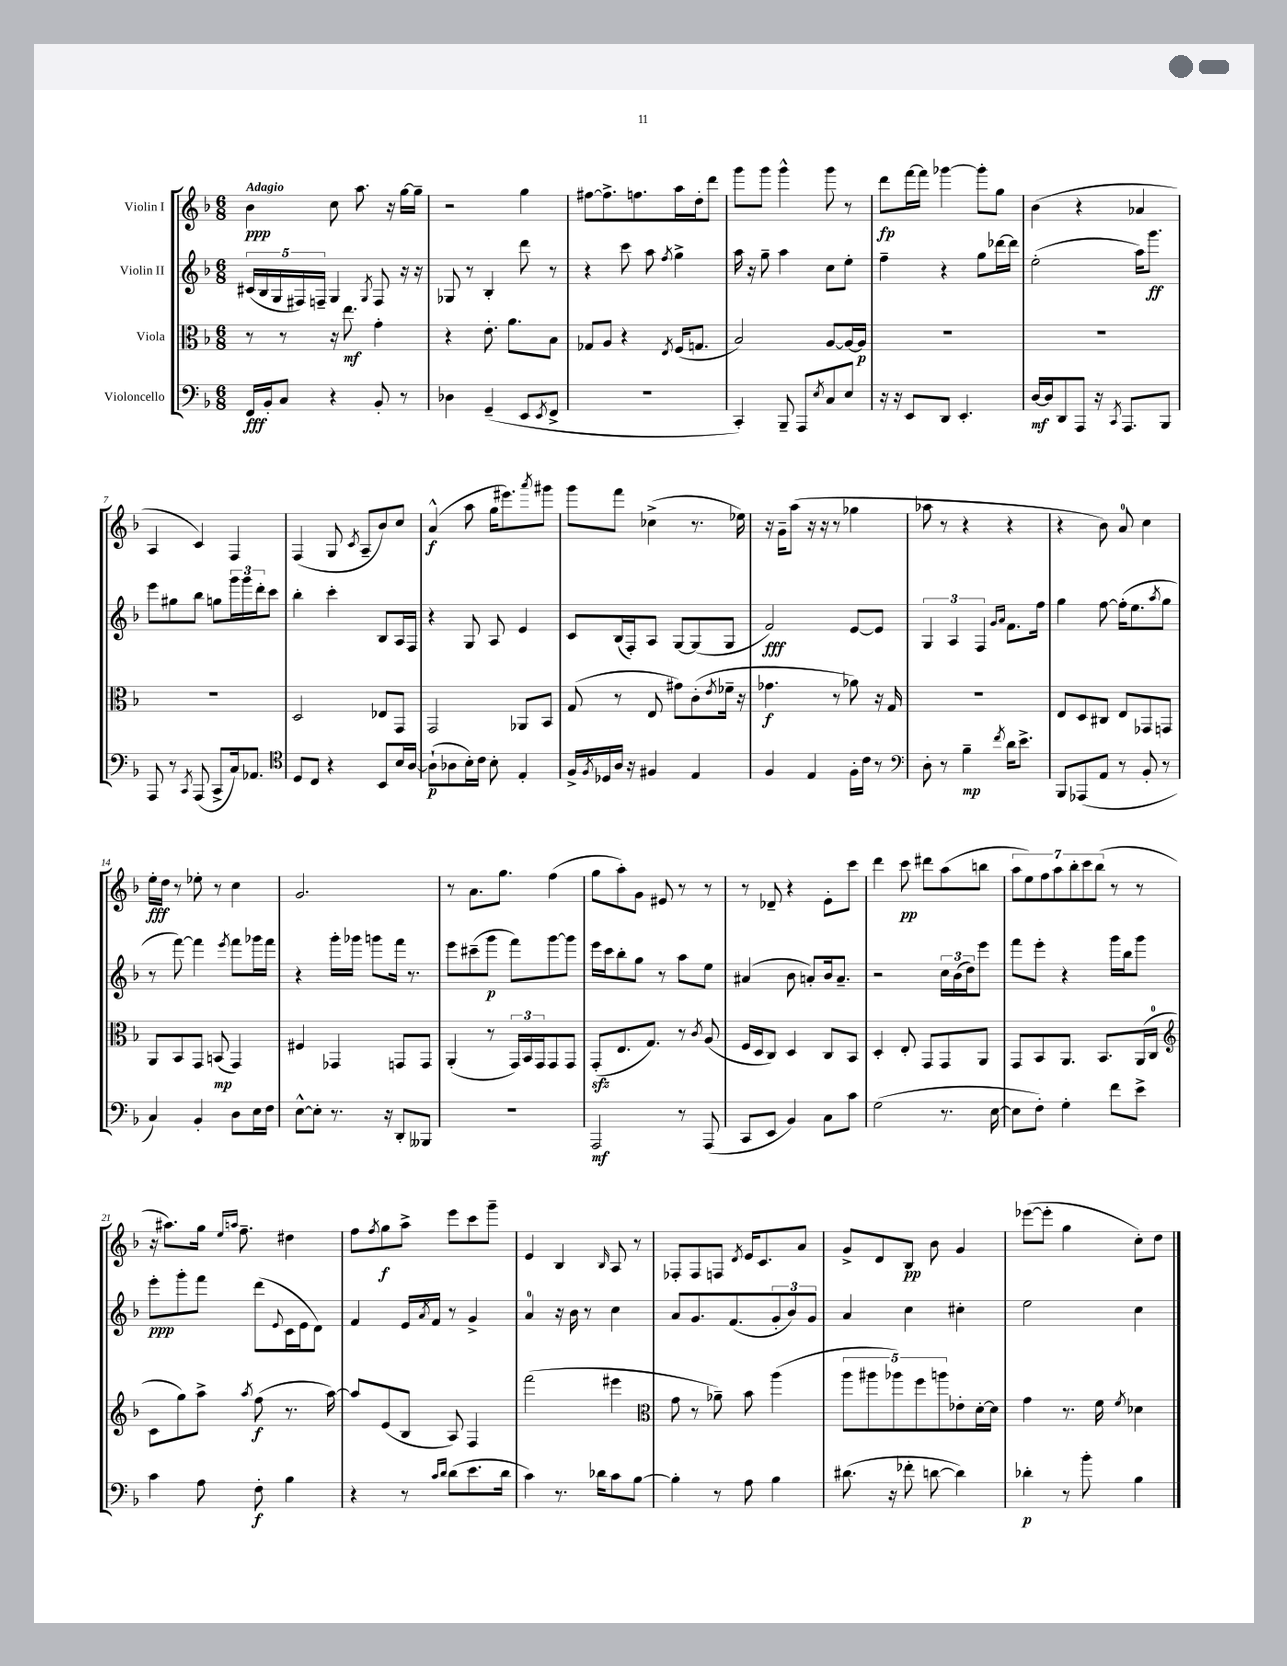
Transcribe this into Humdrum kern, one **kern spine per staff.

**kern	**dynam	**kern	**dynam	**kern	**dynam	**kern	**dynam
*part4	*part4	*part3	*part3	*part2	*part2	*part1	*part1
*staff4	*staff4	*staff3	*staff3	*staff2	*staff2	*staff1	*staff1
*I"Violoncello	*	*I"Viola	*	*I"Violin II	*	*I"Violin I	*
*clefF4	*	*clefC3	*	*clefG2	*	*clefG2	*
*k[b-]	*	*k[b-]	*	*k[b-]	*	*k[b-]	*
*M6/8	*	*M6/8	*	*M6/8	*	*M6/8	*
=1	=1	=1	=1	=1	=1	=1	=1
!	!	!	!	!	!	!LO:TX:a:B:t=Adagio	!
16FF/LL	fff	8r	.	(20c#X/LL	.	4b-\	ppp
.	.	.	.	20B-/	.	.	.
16BB-'/J	.	.	.	.	.	.	.
.	.	.	.	20G/	.	.	.
8C/J	.	8r	.	.	.	.	.
.	.	.	.	20F#X/)	.	.	.
.	.	.	.	20Fn~/JJ	.	.	.
4r	.	16r	.	4G/	.	8cc\	.
.	.	8.ee\	mf	.	.	.	.
.	.	.	.	.	.	8.aa\	.
.	.	.	.	8qG/	.	.	.
8BB-'/	.	4g'\	.	8F/	.	.	.
.	.	.	.	.	.	16r	.
8r	.	.	.	16r	.	[16gg\LL	.
.	.	.	.	16r	.	16gg~\JJ]	.
=2	=2	=2	=2	=2	=2	=2	=2
4D-X\	.	4r	.	8G-X/	.	2r	.
.	.	.	.	8r	.	.	.
(4GG~/	.	8.e'\	.	4B-'/	.	.	.
.	.	8.a\L	.	.	.	.	.
8EE/L	.	.	.	8ddd\	.	4gg\	.
8qEE/	.	.	.	.	.	.	.
8FF^/J	.	8B-\J	.	8r	.	.	.
=3	=3	=3	=3	=3	=3	=3	=3
2.r	.	8G-X/L	.	4r	.	[8ff#X\L	.
.	.	8A/J	.	.	.	8.ff#^\]	.
.	.	4r	.	8ccc\	.	.	.
.	.	.	.	.	.	8.ffn\	.
.	.	.	.	8aa\	.	.	.
.	.	8qE/	.	8qff/	.	.	.
.	.	(16F/KL	.	4gg^\	.	16aa\L	.
.	.	8.Gn/J	.	.	.	16dd'\J	.
.	.	.	.	.	.	8ddd\J	.
=4	=4	=4	=4	=4	=4	=4	=4
4CC'/)	.	2B-/)	.	16aa\	.	8ggg\L	.
.	.	.	.	16r	.	.	.
.	.	.	.	8gg~\	.	8ggg\J	.
8BBB-~/	.	.	.	4aa\	.	4ggg^^\	.
8AAA/L	.	.	.	.	.	.	.
8qE/	.	.	.	.	.	.	.
8C/	.	[8A/L	.	8cc\L	.	8ggg\	.
8E/J	.	16A/L_	.	8ee'\J	.	8r	.
.	.	16A/JJ]	p	.	.	.	.
=5	=5	=5	=5	=5	=5	=5	=5
16r	.	2.r	.	4ff~\	.	8ddd\L	fp
16r	.	.	.	.	.	.	.
8EE/L	.	.	.	.	.	[16fff\L	.
.	.	.	.	.	.	16fff\JJ]	.
8DD/J	.	.	.	4r	.	[4ggg-X\	.
4.EE'/	.	.	.	.	.	.	.
.	.	.	.	8gg\L	.	8ggg-'\L]	.
.	.	.	.	[16ddd-X\L	.	8gg\J	.
.	.	.	.	16ddd-\JJ]	.	.	.
=6	=6	=6	=6	=6	=6	=6	=6
[16D/LL	mf	2.r	.	(2ee'\	.	(4b-\	.
16D/J]	.	.	.	.	.	.	.
8DD/	.	.	.	.	.	.	.
8AAA/J	.	.	.	.	.	4r	.
16r	.	.	.	.	.	.	.
8qCC/	.	.	.	.	.	.	.
8.AAA/L	.	.	.	.	.	.	.
.	.	.	.	16aa\KL)	.	4a-X/	.
.	.	.	.	8.ggg\J	ff	.	.
8BBB-/J	.	.	.	.	.	.	.
!!LO:LB:g=z
=7	=7	=7	=7	=7	=7	=7	=7
8AAA/	.	2.r	.	8eee\L	.	4A/	.
8r	.	.	.	8gg#X\	.	.	.
8qCC/	.	.	.	.	.	.	.
(8AAA/	.	.	.	8bb-\J	.	4c/)	.
8CC^/L	.	.	.	8ggn\L	.	.	.
16C/k)	.	.	.	24ggg\L	.	4F/	.
.	.	.	.	24ggg\	.	.	.
8.AA-X/J	.	.	.	.	.	.	.
.	.	.	.	24ddd'\J	.	.	.
.	.	.	.	8ccc\J	.	.	.
=8	=8	=8	=8	=8	=8	=8	=8
*clefC4	*	*	*	*	*	*	*
8D/L	.	2D/	.	4bb-'\	.	(4F/	.
8C/J	.	.	.	.	.	.	.
4r	.	.	.	4ccc'\	.	8G/	.
.	.	.	.	.	.	8qc/	.
.	.	.	.	.	.	8A~/L	.
8BB-/L	.	8E-X/L	.	8B-/L	.	8b-/)	.
16B-/L	.	8GG/J	.	16A/L	.	8cc/J	.
[16A/JJ	.	.	.	16F/JJ	.	.	.
=9	=9	=9	=9	=9	=9	=9	=9
(8A`\L]	p	2GG/	.	4r	.	(4a^^/	f
8A-X\	.	.	.	.	.	.	.
16B-'\L)	.	.	.	8G/	.	8aa\	.
16c\JJ	.	.	.	.	.	.	.
8B-'\	.	.	.	8A/	.	16gg\KL	.
.	.	.	.	.	.	8.eee#X\)	.
4E'/	.	8AA-X/L	.	4e/	.	.	.
.	.	.	.	.	.	8qaaa/	.
.	.	8BB-/J	.	.	.	8ggg#X\J	.
=10	=10	=10	=10	=10	=10	=10	=10
16F^/LL	.	(8G/	.	8c/L	.	8ggg\L	.
8qF/	.	.	.	.	.	.	.
16D-X/	.	.	.	.	.	.	.
16A/JJ	.	8r	.	(16B-/L	.	8fff\J	.
16r	.	.	.	16F'/J)	.	.	.
4F#X/	.	8E/	.	8A/J	.	(4cc-X^\	.
.	.	8g#X\L)	.	[8G/L	.	.	.
4E/	.	(8c'\	.	(8G/]	.	8.r	.
.	.	8qe/	.	.	.	.	.
.	.	16f-X~\Jk	.	8G/J	.	.	.
.	.	16r	.	.	.	16ee-X\)	.
=11	=11	=11	=11	=11	=11	=11	=11
4F/	.	4.g-X\	f	2f/)	fff	16r	.
.	.	.	.	.	.	16g~\KL	.
.	.	.	.	.	.	(8aa\J	.
4E/	.	.	.	.	.	16r	.
.	.	.	.	.	.	16r	.
.	.	8r	.	.	.	8r	.
16F'\LL	.	8a-X\)	.	[8e/L	.	4gg-X\	.
16c\JJ	.	.	.	.	.	.	.
8r	.	16r	.	8e/J]	.	.	.
.	.	16G/	.	.	.	.	.
=12	=12	=12	=12	=12	=12	=12	=12
*clefF4	*	*	*	*	*	*	*
8D'\	.	2.r	.	6G/	.	8aa-X\	.
8r	.	.	.	.	.	8r	.
.	.	.	.	6A/	.	.	.
4B-~\	mp	.	.	.	.	4r	.
.	.	.	.	6F/	.	.	.
.	.	.	.	16qqg/LL	.	.	.
8qf/	.	.	.	16qqa/JJ	.	.	.
16d\KL	.	.	.	8.f\L	.	4r	.
8.e^\J	.	.	.	.	.	.	.
.	.	.	.	16ff\Jk	.	.	.
=13	=13	=13	=13	=13	=13	=13	=13
8BBB-/L	.	8E/L	.	4gg\	.	4r	.
(8AAA-X/	.	8D/	.	.	.	.	.
8AA/J	.	8C#X/J	.	[8ff\	.	8b-\)	.
8r	.	8E/L	.	(16ff'\KL]	.	8a/	.
.	.	.	.	8.ee\	.	.	.
8BB-'/	.	8GG-X/	.	.	.	4cc\	.
.	.	.	.	8qaa/	.	.	.
8r	.	8GGn/J	.	8gg\J	.	.	.
!!LO:LB:g=z
=14	=14	=14	=14	=14	=14	=14	=14
4C/)	.	8AA/L	.	8r	.	16ee'\LL	fff
.	.	.	.	.	.	16dd\JJ	.
.	.	8BB-/	.	[8fff\)	.	8r	.
4BB-'/	.	8GG/J	.	4fff\]	.	8ee-X'\	.
.	.	(8BBn/	mp	.	.	8r	.
.	.	.	.	8qeee/	.	.	.
8D\L	.	4GG/)	.	8fff\L	.	4cc\	.
16E\L	.	.	.	16ggg-X\L	.	.	.
16F\JJ	.	.	.	16fff\JJ	.	.	.
=15	=15	=15	=15	=15	=15	=15	=15
[8E^^\L	.	4F#X/	.	4r	.	2.g/	.
8E'\J]	.	.	.	.	.	.	.
8.r	.	4GG-X/	.	16ggg'\LL	.	.	.
.	.	.	.	16ggg-X\JJ	.	.	.
.	.	.	.	8gggn\L	.	.	.
16r	.	.	.	.	.	.	.
8DD'/L	.	8GGn/L	.	16fff\Jk	.	.	.
.	.	.	.	8.r	.	.	.
8BBB--X/J	.	8GG/J	.	.	.	.	.
=16	=16	=16	=16	=16	=16	=16	=16
2.r	.	(4AA'/	.	8eee\L	.	8r	.
.	.	.	.	(8ccc#X~\	.	8.a\L	.
.	.	8r	.	8ggg\J	p	.	.
.	.	.	.	.	.	8.gg\J	.
.	.	24GG/LL)	.	8fff\L)	.	.	.
.	.	24BB-/	.	.	.	.	.
.	.	24GG/J	.	.	.	.	.
.	.	8GG/	.	[8ggg\	.	(4ff\	.
.	.	8GG/J	.	8ggg\J]	.	.	.
=17	=17	=17	=17	=17	=17	=17	=17
2AAA/	mf	(8GGzz'/L	.	16eee\LL	.	8gg\L	.
.	.	.	.	16ccc\J	.	.	.
.	.	8.E/	.	8bb-'\	.	8aa'\)	.
.	.	.	.	8gg\J	.	8g\J	.
.	.	8.G/J)	.	.	.	.	.
.	.	.	.	8r	.	8e#X/	.
8r	.	8r	.	8aa\L	.	8r	.
.	.	8qc/	.	.	.	.	.
(8AAA/	.	(8A/	.	8ee\J	.	8r	.
=18	=18	=18	=18	=18	=18	=18	=18
8CC/L	.	16F/LL	.	(4a#X/	.	8r	.
.	.	16D/J	.	.	.	.	.
8EE/J	.	8C/J)	.	.	.	8d-X~/	.
4BB-/)	.	4D/	.	8b-\	.	4r	.
.	.	.	.	8an'/L)	.	.	.
8C\L	.	8C/L	.	16b-/k	.	8e'\L	.
.	.	.	.	8.a~/J	.	.	.
8c\J	.	8BB-/J	.	.	.	8ccc\J	.
=19	=19	=19	=19	=19	=19	=19	=19
(2G\	.	4D'/	.	2r	.	4ddd\	.
.	.	8E'/	.	.	.	8ccc\	pp
.	.	8GG/L	.	.	.	8ddd#X\L	.
8.r	.	8GG/	.	24cc\LL	.	(8aa\	.
.	.	.	.	(24b-\	.	.	.
.	.	.	.	24dd\J)	.	.	.
.	.	8AA/J	.	8eee\J	.	8bbn\J	.
[16E\	.	.	.	.	.	.	.
=20	=20	=20	=20	=20	=20	=20	=20
8E\L]	.	8GG/L	.	8fff\L	.	14aa\L	.
.	.	.	.	.	.	14ee\)	.
8F'\J)	.	8BB-/	.	8eee'\J	.	.	.
.	.	.	.	.	.	14ff\	.
.	.	.	.	.	.	14aa\	.
4G'\	.	8.AA/J	.	4r	.	.	.
.	.	.	.	.	.	14bb-'\	.
.	.	.	.	.	.	14ccc\	.
.	.	.	.	.	.	(14bb-\J	.
.	.	8.BB-/L	.	.	.	.	.
8f\L	.	.	.	16ggg\LL	.	8r	.
.	.	.	.	16bb-\J	.	.	.
8e^\J	.	(16AA/L	.	8ggg\J	.	8r	.
.	.	16C/JJ	.	.	.	.	.
!!LO:LB:g=z
=21	=21	=21	=21	=21	=21	=21	=21
*	*	*clefG2	*	*	*	*	*
4c\	.	8c\L	.	8eee'\L	ppp	16r	.
.	.	.	.	.	.	8.aa#X\L)	.
.	.	8gg\)	.	8ggg'\	.	.	.
8A\	.	8aa^\J	.	8fff\J	.	16gg\Jk	.
.	.	.	.	.	.	16qqee/LL	.
.	.	.	.	.	.	16qqaan/JJ	.
.	.	.	.	.	.	8.ff~\	.
.	.	8qaa/	.	.	.	.	.
8F'\	f	(8ff\	f	(8ddd\L	.	.	.
.	.	.	.	8qqe/	.	.	.
4B-\	.	8.r	.	16c\L	.	4dd#X\	.
.	.	.	.	16e\J	.	.	.
.	.	.	.	8d\J)	.	.	.
.	.	[16aa\)	.	.	.	.	.
=22	=22	=22	=22	=22	=22	=22	=22
4r	.	8aa/L]	.	4f/	.	8ff\L	.
.	.	.	.	.	.	8qff/	.
.	.	(8e/	.	.	.	8gg\	f
8r	.	8B-/J	.	16e/LL	.	8aa^\J	.
.	.	.	.	8qa/	.	.	.
.	.	.	.	16f/JJ	.	.	.
16qqc/LL	.	.	.	.	.	.	.
16qqd/JJ	.	.	.	.	.	.	.
(8d\L	.	8A/)	.	8r	.	8eee\L	.
8.e\	.	4F/	.	4g^/	.	8ccc\	.
.	.	.	.	.	.	8ggg~\J	.
16d\Jk	.	.	.	.	.	.	.
=23	=23	=23	=23	=23	=23	=23	=23
4c\)	.	(2fff\	.	4a/	.	4e/	.
8.r	.	.	.	16r	.	4B-/	.
.	.	.	.	16b-\	.	.	.
.	.	.	.	8r	.	.	.
16d-X\KL	.	.	.	.	.	.	.
.	.	.	.	.	.	16qqB-/	.
8c\	.	4eee#X\	.	4cc\	.	8A/	.
[8B-\J	.	.	.	.	.	8r	.
=24	=24	=24	=24	=24	=24	=24	=24
*	*	*clefC3	*	*	*	*	*
4B-'\]	.	8g\	.	8a/L	.	8F-X'/L	.
.	.	8r	.	8.g/	.	8F-/	.
8r	.	8a-X~\)	.	.	.	8Fn/J	.
.	.	.	.	(8.f/	.	.	.
.	.	.	.	.	.	8qd/	.
8A\	.	8b-\	.	.	.	16e/KL	.
.	.	.	.	.	.	8.c/	.
4B-\	.	(4aa\	.	12g'/	.	.	.
.	.	.	.	12b-/)	.	.	.
.	.	.	.	.	.	8a/J	.
.	.	.	.	12g/J	.	.	.
=25	=25	=25	=25	=25	=25	=25	=25
(8.d#X\	.	10aa\L	.	4a/	.	8g^/L	.
.	.	10aa#X\	.	.	.	.	.
.	.	.	.	.	.	8d/	.
16r	.	.	.	.	.	.	.
.	.	10aa-X\)	.	.	.	.	.
8f-X'\	.	.	.	4cc\	.	8B-/J	pp
.	.	10ff\	.	.	.	.	.
[8dn\	.	.	.	.	.	8b-\	.
.	.	10aan\	.	.	.	.	.
4d\])	.	8e-X'\	.	4cc#X'\	.	4g/	.
.	.	[16d'\L	.	.	.	.	.
.	.	16d\JJ]	.	.	.	.	.
=26	=26	=26	=26	=26	=26	=26	=26
4d-X'\	p	4g\	.	2ee\	.	([8eee-X\L	.
.	.	.	.	.	.	8eee-'\J]	.
8r	.	8.r	.	.	.	4gg\	.
8b-'\	.	.	.	.	.	.	.
.	.	16f\	.	.	.	.	.
.	.	8qf/	.	.	.	.	.
4B-\	.	4d-X\	.	4cc\	.	8cc'\L)	.
.	.	.	.	.	.	8dd\J	.
==	==	==	==	==	==	==	==
*-	*-	*-	*-	*-	*-	*-	*-
